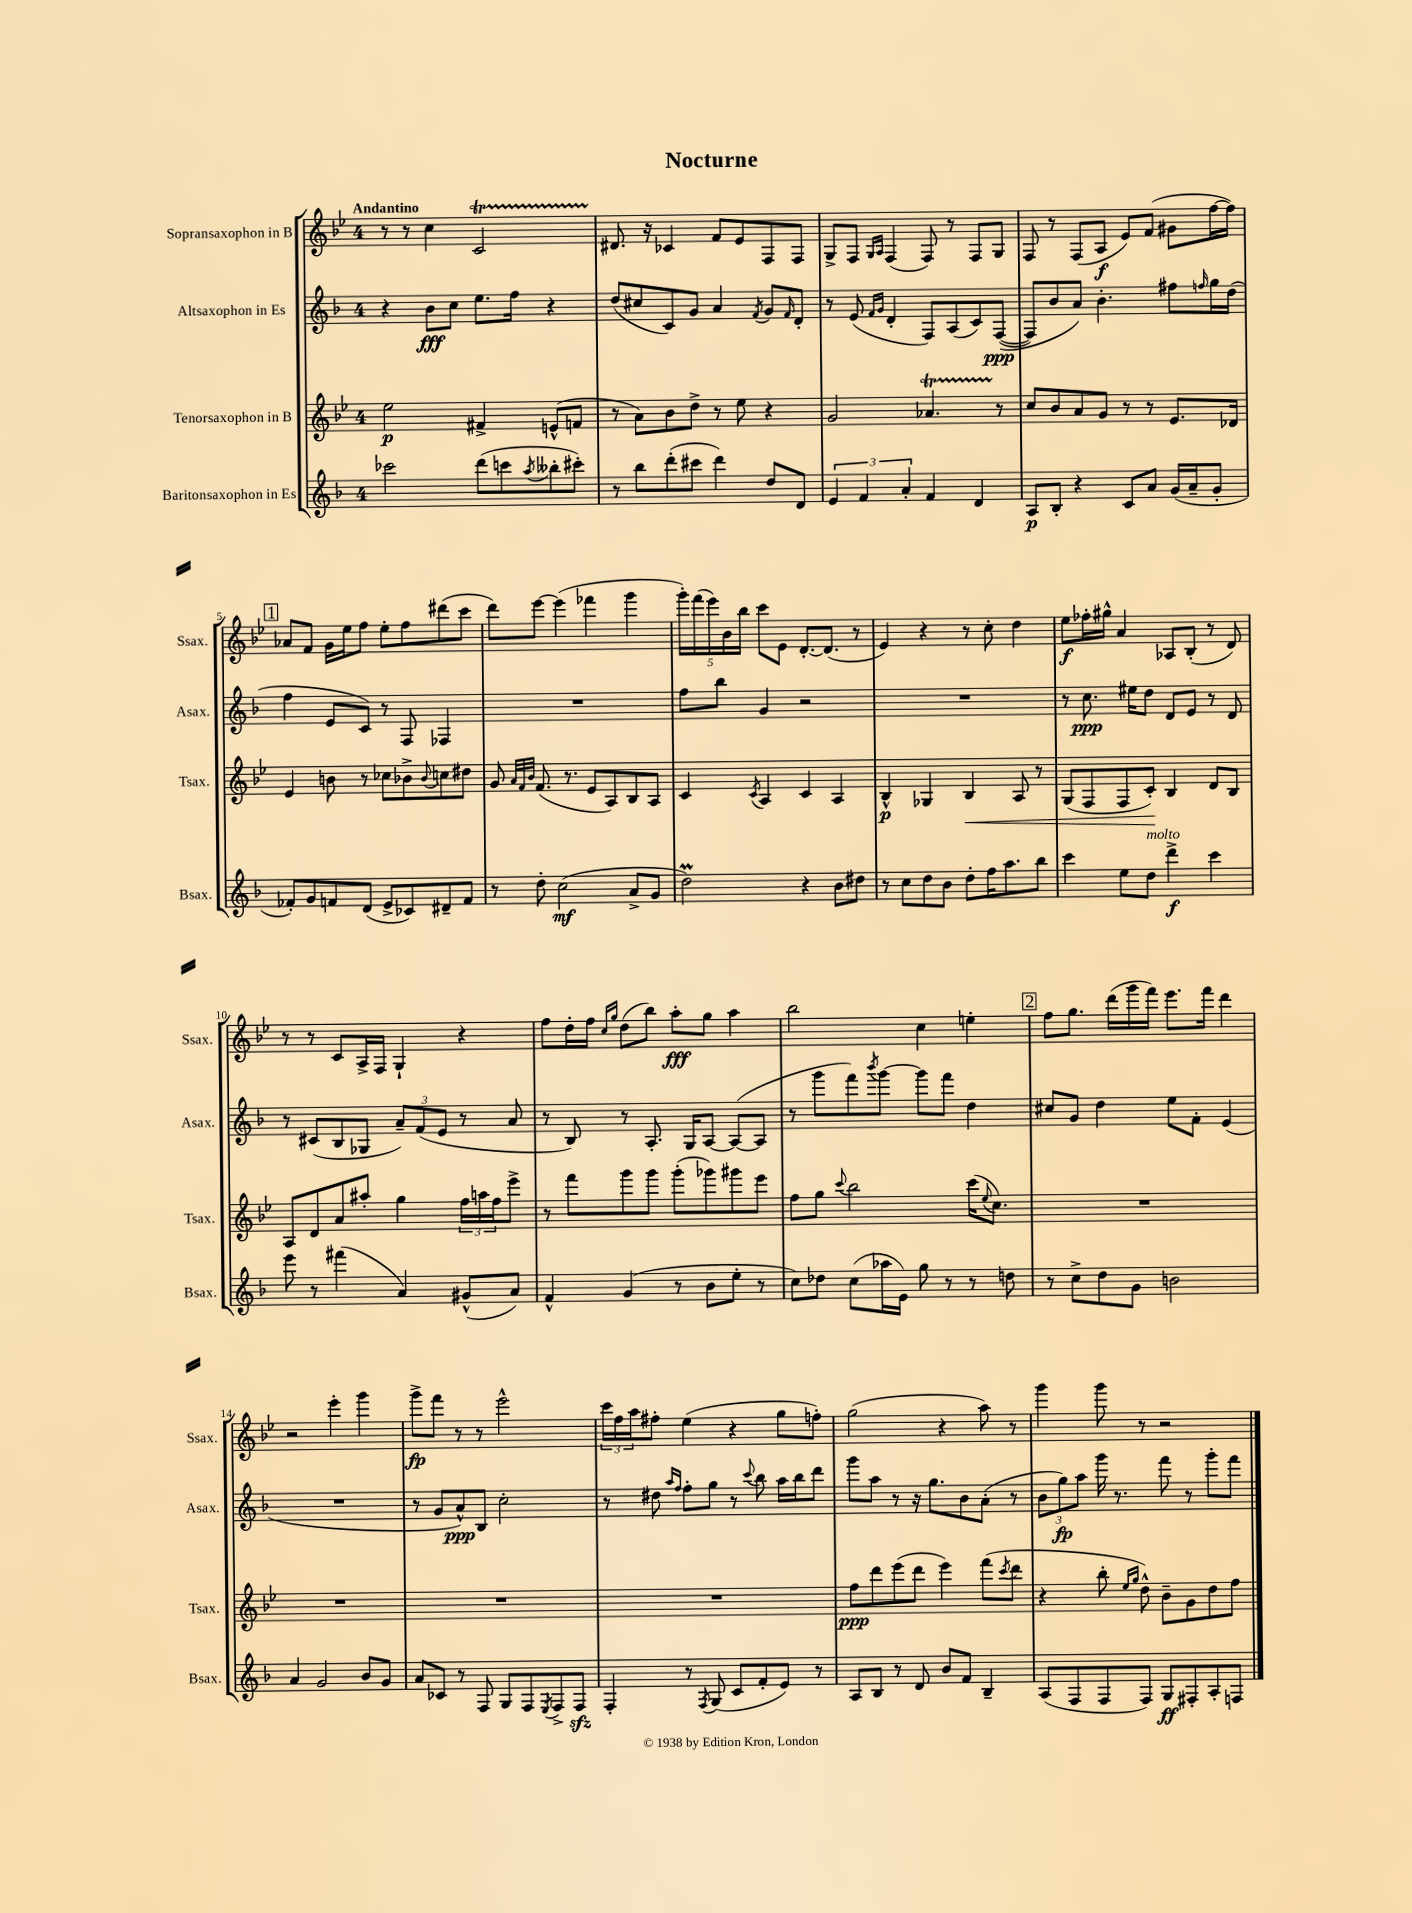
\header { title = "Nocturne" }
<<
\new StaffGroup <<
\new Staff = "s0" \with { instrumentName = "Sopransaxophon in B" shortInstrumentName = "Ssax." } {
    \clef treble \key bes \major \once \override Staff.TimeSignature.style = #'single-digit \time 4/4 \tempo "Andantino"
    r8 r8 c''4 c'2\startTrillSpan |
    dis'8.\stopTrillSpan r16 ces'4 f'8 ees'8 f8 f8 |
    g8-> f8 \grace { g16 a16 } f4( f8) r8 f8 g8 |
    f8 r8 f8( a8\f ees'8) f'8( gis'8 f''16~ f''16) |
    \mark \markup { \box "1" } aes'8 f'8 g'16 ees''16 f''8 ees''8-. f''8 dis'''8( c'''8 |
    d'''8) ees'''8~ ees'''4( fes'''4 g'''4 |
    \tuplet 5/4 { g'''16-.) f'''16( ees'''16) bes'16 bes''16 } c'''8 ees'8 d'8.~-. d'8.( r8 |
    ees'4) r4 r8 c''8-. d''4 |
    ees''8\f fes''16-. gis''16-^ a'4 aes8 bes8-.( r8 d'8) |
    r8 r8 c'8 a16-> f16 g4-! r4 |
    f''8 d''16-. f''16 \grace { c''16 g''16 } d''8( bes''8) a''8-.\fff g''8 a''4 |
    bes''2 c''4 e''4-. |
    \mark \markup { \box "2" } f''8 g''8. d'''16( g'''16 f'''16) ees'''8. f'''16 d'''4 |
    r2 ees'''4-. g'''4 |
    g'''8->\fp f'''8 r8 r8 ees'''2-^ |
    \tuplet 3/2 { c'''16 f''16 a''16 } fis''8-. ees''4( r4 g''8 f''8-.) |
    g''2( r4 a''8) r8 |
    g'''4 g'''8 r8 r2 \bar "|." |
}
\new Staff = "s1" \with { instrumentName = "Altsaxophon in Es" shortInstrumentName = "Asax." } {
    \clef treble \key f \major \once \override Staff.TimeSignature.style = #'single-digit \time 4/4
    r4 bes'8\fff c''8 e''8. f''16 r4 |
    d''8( cis''8 c'8) g'8 a'4 \acciaccatura { f'8 } g'8 \grace { f'16 } d'8-. |
    r8 e'8( \grace { f'16 g'16 } d'4-. f8) a8( c'8) f8~\ppp(\( |
    f8) bes'8 a'8\) bes'4.-. fis''8 \grace { f''16 } g''16 d''16( |
    \mark \markup { \box "1" } f''4 e'8 c'8) r8 f8 fes4 |
    R1 |
    f''8 bes''8 g'4 r2 |
    R1 |
    r8 c''8.\ppp eis''16 d''8 d'8 e'8 r8 d'8 |
    r8 cis'8( bes8 ges8 \tuplet 3/2 { a'8--) f'8( e'8 } r8 a'8 |
    r8 bes8) r8 a8.-. g16 a8~ a8~( a8 |
    r8 g'''8 f'''8) \acciaccatura { bes'''8 } g'''8~ g'''8 f'''8 d''4 |
    \mark \markup { \box "2" } cis''8 g'8 d''4 e''8 f'8-. e'4( |
    R1 |
    r8 g'8 a'8-^\ppp) bes8 c''2-. |
    r8 dis''8 \grace { a''16 f''16 } f''8-. g''8 r8 \appoggiatura { c'''8 } bes''8 a''16 bes''16 d'''8 |
    g'''8 a''8 r8 r16 g''8. bes'8 a'8-.( r8 |
    \tuplet 3/2 { bes'8 g''8\fp) a''8 } g'''16 r8. f'''8 r8 g'''8-. f'''8 \bar "|." |
}
\new Staff = "s2" \with { instrumentName = "Tenorsaxophon in B" shortInstrumentName = "Tsax." } {
    \clef treble \key bes \major \once \override Staff.TimeSignature.style = #'single-digit \time 4/4
    ees''2\p fis'4-> e'8-^( f'8 |
    r8 a'8) bes'8 d''8-> r8 ees''8 r4 |
    g'2 aes'4.\startTrillSpan r8\stopTrillSpan |
    c''8 bes'8 a'8 g'8 r8 r8 ees'8. des'16 |
    \mark \markup { \box "1" } ees'4 b'8 r8 ces''8 bes'8-> \appoggiatura { bes'8 } c''8 dis''8 |
    g'8 \grace { a'32 f'32 bes'32 } f'8.( r8. ees'8 a8) bes8 a8 |
    c'4 \acciaccatura { c'8 } a4 c'4 a4 |
    bes4-^\p ges4 bes4\< a8 r8 |
    g8( f8 f8 c'8-.\!) bes4 d'8 bes8 |
    a8 d'8 a'8 ais''8-. g''4 \tuplet 3/2 { f''16 a''16 f''16 } ees'''8-> |
    r8 f'''8 g'''8 g'''8 g'''8-.( ges'''8) gis'''8 ees'''8 |
    f''8 g''8 \appoggiatura { c'''8 } bes''2 c'''16( \appoggiatura { ees''8 } c''8.) |
    \mark \markup { \box "2" } R1 |
    R1 |
    R1 |
    R1 |
    f''8\ppp d'''8 ees'''8( d'''8 ees'''4) f'''8( \acciaccatura { c'''8 } d'''8 |
    r4 bes''8-. \grace { ees''16 g''16 } d''8-^) bes'8-- g'8 d''8 f''8 \bar "|." |
}
\new Staff = "s3" \with { instrumentName = "Baritonsaxophon in Es" shortInstrumentName = "Bsax." } {
    \clef treble \key f \major \once \override Staff.TimeSignature.style = #'single-digit \time 4/4
    ces'''2 d'''8( c'''8 \acciaccatura { a''8 } beses''8-. cis'''8-.) |
    r8 bes''8 d'''8-.( cis'''8 d'''4) d''8 d'8 |
    \tuplet 3/2 { e'4 f'4 a'4-. } f'4 d'4 |
    a8\p bes8-. r4 c'8 a'8 g'16( a'16-- g'8-. |
    \mark \markup { \box "1" } fes'8-.) g'8 f'8 d'8( e'8-> ces'8) dis'8-- f'8 |
    r8 d''8-. c''2\mf( a'8-> g'8 |
    d''2\prall) r4 bes'8 dis''8 |
    r8 c''8 d''8 bes'8 d''8-. f''16 a''8. bes''8 |
    c'''4 e''8 d''8^\markup { \italic "molto" } d'''4->\f c'''4 |
    e'''8 r8 fis'''4( a'4) gis'8-^( a'8) |
    f'4-^ g'4( r8 bes'8 e''8-. r8 |
    c''8) des''8 c''8( aes''16 e'16) g''8 r8 r8 d''8 |
    \mark \markup { \box "2" } r8 c''8-> d''8 g'8 b'2 |
    a'4 g'2 bes'8 g'8 |
    a'8 ces'8 r8 f8 g8 f8 \acciaccatura { e8 } f8-> f8\sfz |
    f4-. r8 \acciaccatura { f8 } g8( c'8 f'8-. e'8) r8 |
    a8 bes8 r8 d'8 bes'8 f'8 bes4-- |
    a8( f8 f8 f8) g8\ff fis8-. a8-. f8 \bar "|." |
}
>>
>>
